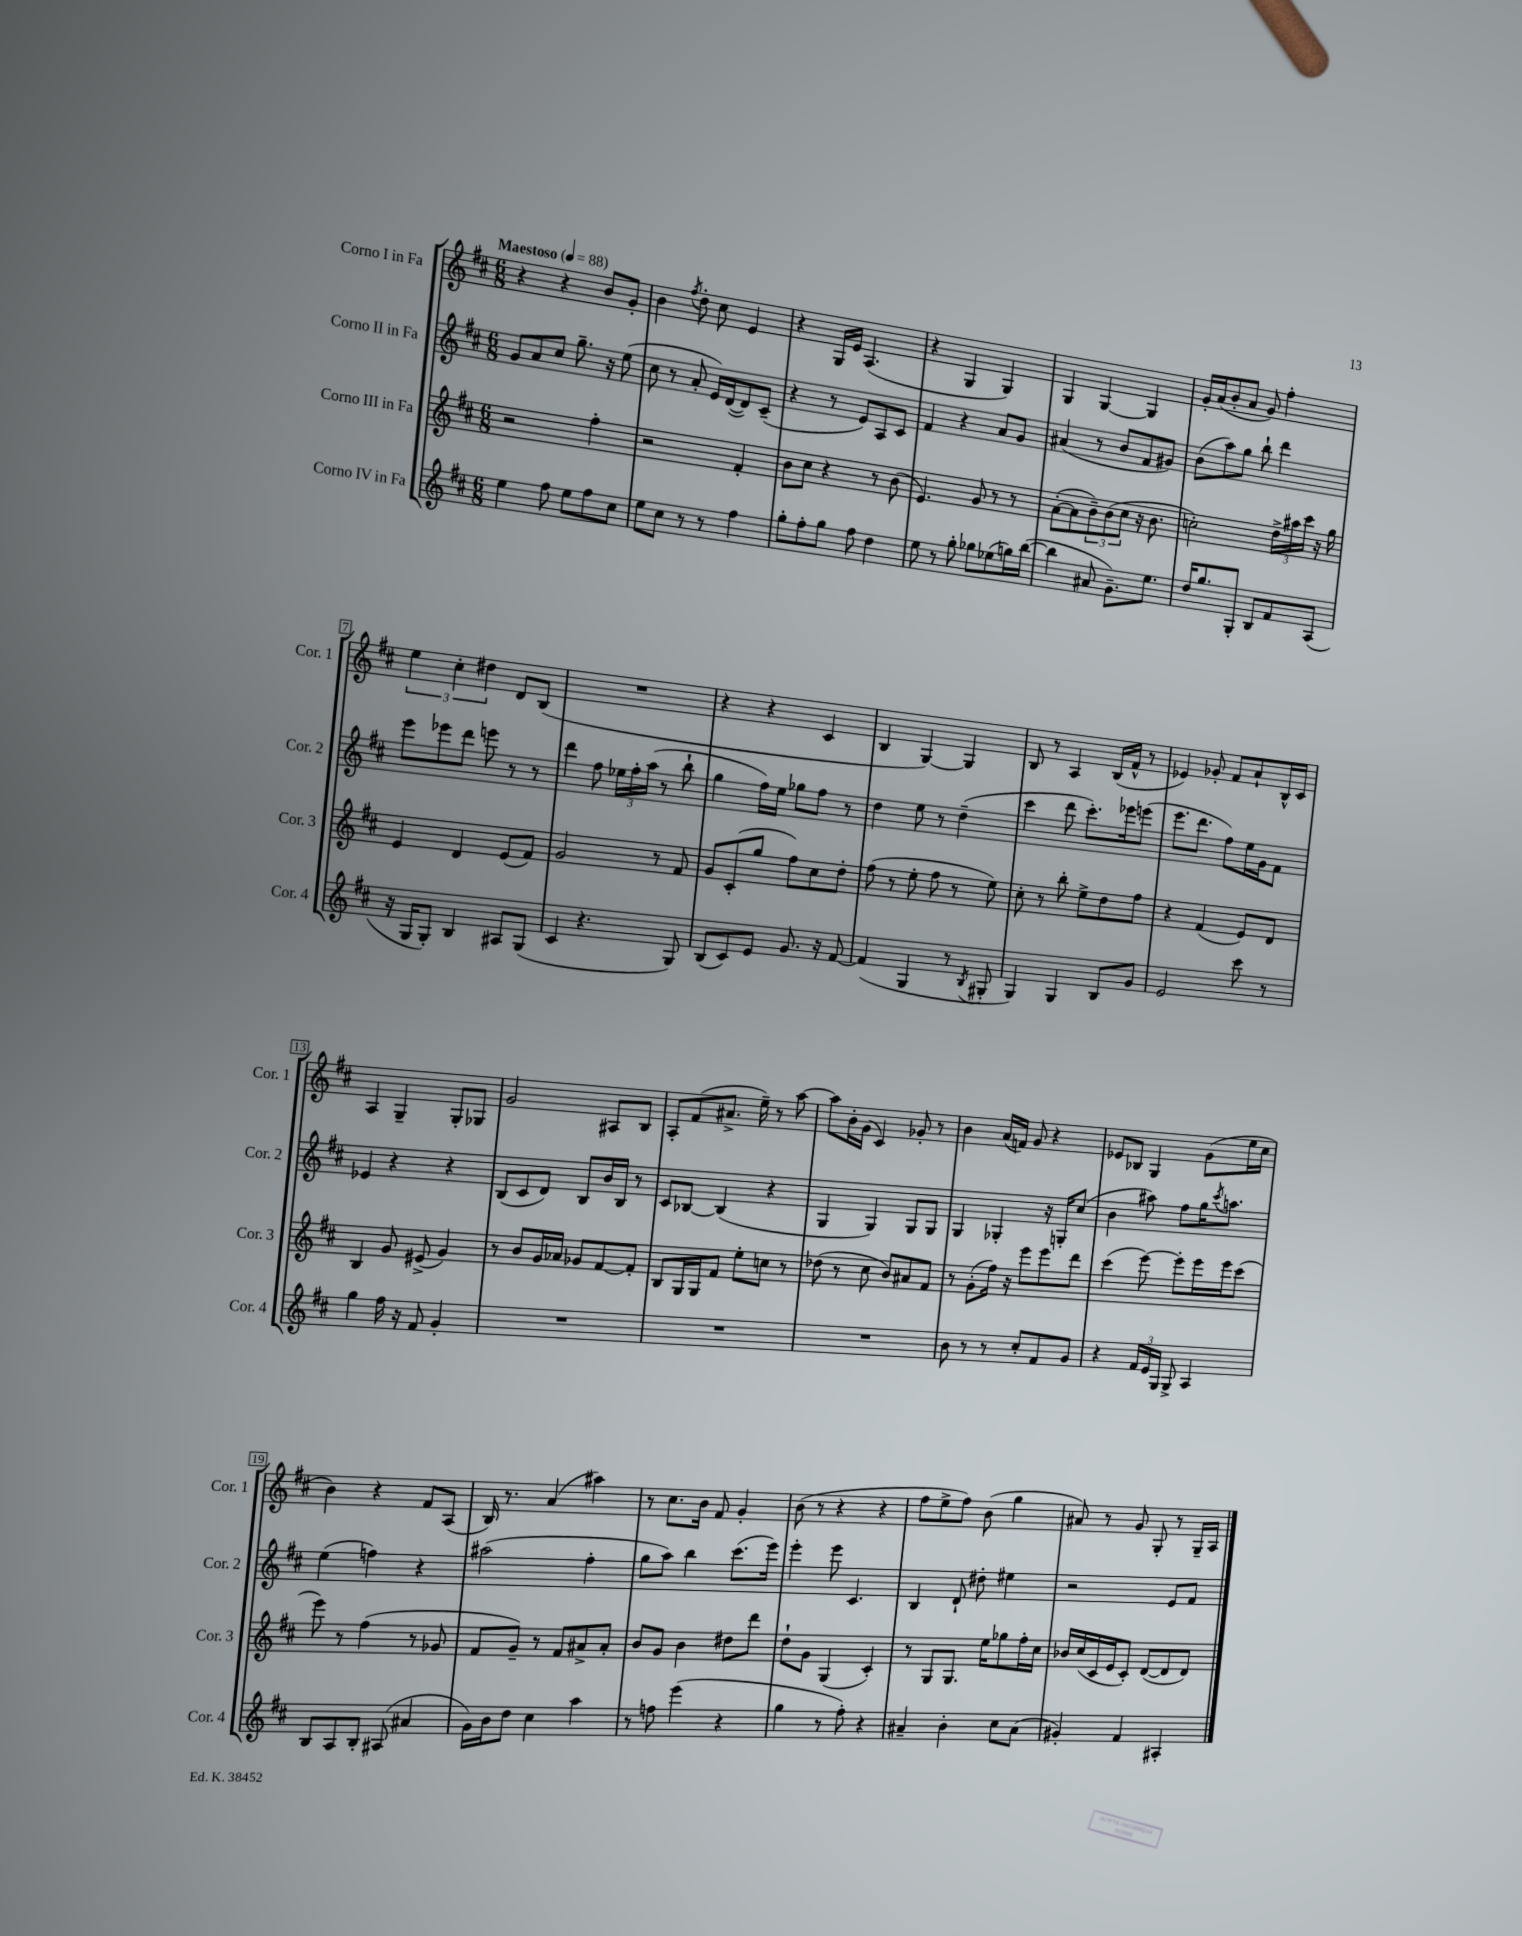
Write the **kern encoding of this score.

**kern	**kern	**kern	**kern
*staff4	*staff3	*staff2	*staff1
*clefG2	*clefG2	*clefG2	*clefG2
*k[f#c#]	*k[f#c#]	*k[f#c#]	*k[f#c#]
*M6/8	*M6/8	*M6/8	*M6/8
*MM88	*MM88	*MM88	*MM88
4ee\	2r	8g/L	4r
.	.	8a/	.
8ff#\	.	8cc#/J	4r
8ee\L	.	8.gg~\	.
8ff#\	4ff#'\	.	8b/L
.	.	16r	.
8cc#\J	.	(8ee\	8g'/J
=	=	=	=
8ee\L	2r	8cc#\	4b\
8cc#\J	.	8r	.
.	.	.	8qff#/
8r	.	8a'/	8dd'\
8r	.	16e/LL)	8cc#\
.	.	([16d/J	.
4ff#\	4f#'/	8d/])	4e/
.	.	(8c#~/J	.
=	=	=	=
8gg'\L	8b\L	4r	4r
8ff#'\	8cc#\J	.	.
8gg\J	4r	8r	16G/LL
.	.	.	16e/JJ
8ff#\	.	8e/L)	(4.A/
4dd\	8r	8A/	.
.	(8b\	8c#/J	.
=	=	=	=
8ee\	4.e/)	4f#/	4r
8r	.	.	.
8gg'\	.	4r	4G/
8gg-\L	8g/	.	.
(8ee-\	8r	8a/L	4G/)
16gg\L)	8r	8g/J	.
([16bb\JJ	.	.	.
=	=	=	=
4bb\]	([8a'\L	(4a#/	4G/
.	8a\]	.	.
8a#/	12b~\)	8r	[4G/
.	(12b\	.	.
8.g~\L)	.	8b/L	.
.	12cc#\J	.	.
.	16r	8f#/	4G/]
8.ee\J	8.b\	.	.
.	.	8g#/J)	.
=	=	=	=
16dd/LK	2cc'\)	(8b\L	16g'/LL
8.gg/	.	.	(16a/J
.	.	8aa\)	8b'/
8G'/J	.	8gg\J	8a/J
8B/L	.	8bb`\	8g/)
8f#/	24dd^\LL	4ddd\	4ff#'\
.	24aa#\	.	.
.	24ccc#\JJ	.	.
(8A/J	16r	.	.
.	16gg\	.	.
=	=	=	=
16r	4e/	8eee\L	6ee\
16G/LK	.	.	.
8G'/J)	.	8eee-\	.
.	.	.	6cc#'\
4B/	4d/	8ddd\J	.
.	.	.	6dd#\
.	.	8eee\	.
8A#/L	(8e/L	8r	8d/L
(8G/J	8f#/J)	8r	(8B/J
=	=	=	=
4c#/	2g/	4ddd\	2.r
4.r	.	8ff#\	.
.	.	24ee-\LL	.
.	.	24ff#'\	.
.	.	(24aa\JJ	.
.	8r	8r	.
8G/)	8f#/	8bb`\	.
=	=	=	=
(8B/L	8g/L	4gg\	4r
8c#/)	(8c#'/	.	.
8e/J	8gg/J	16ff#\LL)	4r
.	.	16ee\JJ	.
8.g/	8ff#\L)	8gg-\L	.
.	8cc#\	8ff#\J	4c#/
16r	.	.	.
[8f#/	8dd'\J	8r	.
=	=	=	=
(4f#/]	(8ff#\	4dd\	4B/
.	8r	.	.
4G/	8ee'\	8ee\	[4G/)
.	8ff#\	8r	.
8r	8r	(4dd~\	4G/]
8qB/	.	.	.
8G#'/	8ee\)	.	.
=	=	=	=
4G/)	8cc#'\	4ccc#\	8B/
.	8r	.	8r
4G/	8bb'\	8ddd\	4A/
.	8ee^\L	8.ccc#'\L)	.
8B/L	8dd\	.	(16B/LL
.	.	16eee-\k	16f#^^/JJ
8g/J	8ff#\J	(8eee\J	8r
=	=	=	=
2e/	4r	8.eee\L	4e-/)
.	.	8.ddd\J	.
.	(4f#/	.	8g-'/
.	.	8ff#\L)	8f#/L
8ccc#\	8e/L)	16ee\L	8a`/
.	.	16g\J	.
8r	8d/J	8f#\J	16B^^/L
.	.	.	16c#/JJ
=	=	=	=
4gg\	4B/	4e-/	4A/
16ff#\	8g/	4r	4G~/
16r	.	.	.
8f#/	(8e#^/	.	.
4g'/	4g/)	4r	8G'/L
.	.	.	8G-/J
=	=	=	=
2.r	8r	(8B/L	2g/
.	8b/L	8c#/	.
.	16g/L	8d/J)	.
.	16a-/JJ	.	.
.	8g-/L	8B/L	.
.	[8f#/	16b/L	8A#/L
.	.	16B/JJ	.
.	8f#'/]J	8r	8B/J
=	=	=	=
2.r	8B/L	8c#/L	8A'/L
.	16G/L	[8B-/J	(8f#/
.	16G/J	.	.
.	8f#/J	(4B-/]	8.a#^/J
.	8ee'\L	.	.
.	.	.	16ee~\)
.	8cc\J	4r	8r
.	8r	.	[8aa\
=	=	=	=
2.r	(8dd-\	4G/	8aa\]L
.	8r	.	16b'\L
.	.	.	(16g\JJ
.	8cc#\	4G/)	4c#/)
.	8b/L)	.	.
.	8a#/	8G/L	8g-'/
.	8f#/J	8G/J	8r
=	=	=	=
8b\	8r	4G/	4b\
8r	(8g'\L	.	.
8r	16ff#\Jk)	4G-'/	(16a/LL
.	16r	.	16f/JJ)
8cc#'/L	8eee\L	.	8g/
8f#/	8eee\	16r	4r
.	.	16G'/LK	.
8g/J	8ddd\J	(8cc#/J	.
=	=	=	=
4r	(4ccc#\	4b\	8e-/L
.	.	.	8B-/J
24f#/LL	[8eee\)	8aa#\)	4G/
24e/	.	.	.
24G/JJ	.	.	.
8G^/	8eee'\]L	8ff#\L	.
4A/	16eee\L	16gg\K	(8g\L
.	.	8qccc#/	.
.	16eee\J	8.aa\J	.
.	(8ccc#\J	.	16ee\L
.	.	.	16cc#\JJ
=	=	=	=
8B/L	8eee\)	(4ee\	4b\)
8A/	8r	.	.
8B'/J	(4ff#\	4ff\)	4r
(8A#/	.	.	.
4a#/	8r	4r	8f#/L
.	8g-/	.	(8A/J
=	=	=	=
16g\LL)	8f#/L	(2aa#\	16B/)
16b\J	.	.	8.r
8dd\J	8g~/J)	.	.
4cc#\	8r	.	(4a/
.	8f#/L	.	.
4aa\	8a#^/	4ff#'\	4aa#\)
.	8a#'/J	.	.
=	=	=	=
8r	8b/L	8gg\L	8r
8ff\	8g/J	8aa\J)	8.cc#\L
(4eee\	4b\	4bb\	.
.	.	.	16b\Jk
.	.	.	8f#/
4r	8dd#\L	(8.ccc#\L	4g'/
.	8ddd\J	.	.
.	.	16eee\Jk)	.
=	=	=	=
4gg\	8dd`\L	4eee'\	(8b\
.	8g\J	.	8r
8r	(4G/	8eee\	4r
8ff#'\)	.	4.c#/	.
4r	4c#'/)	.	4r
=	=	=	=
4a#~/	8r	4B/	8ff#\L
.	8G/L	.	8ee^\
4b'\	8.G/J	8d`/	8ff#\J)
.	.	8dd#'\	(8b\
.	16ee\LK	.	.
8cc#\L	8gg-\	4ee#\	4gg\
(8a#\J	16ff#'\L	.	.
.	16cc#\JJ	.	.
=	=	=	=
4g#'/)	16b-/LL	2r	8a#/)
.	(16cc#/	.	.
.	16c#/	.	8r
.	16e/J	.	.
4f#/	8c#'/J)	.	8g/
.	([8d/L	.	8G'/
4A#'/	8d/]	8e/L	8r
.	8d/J)	8f#/J	16G~/LL
.	.	.	16A/JJ
==	==	==	==
*-	*-	*-	*-
